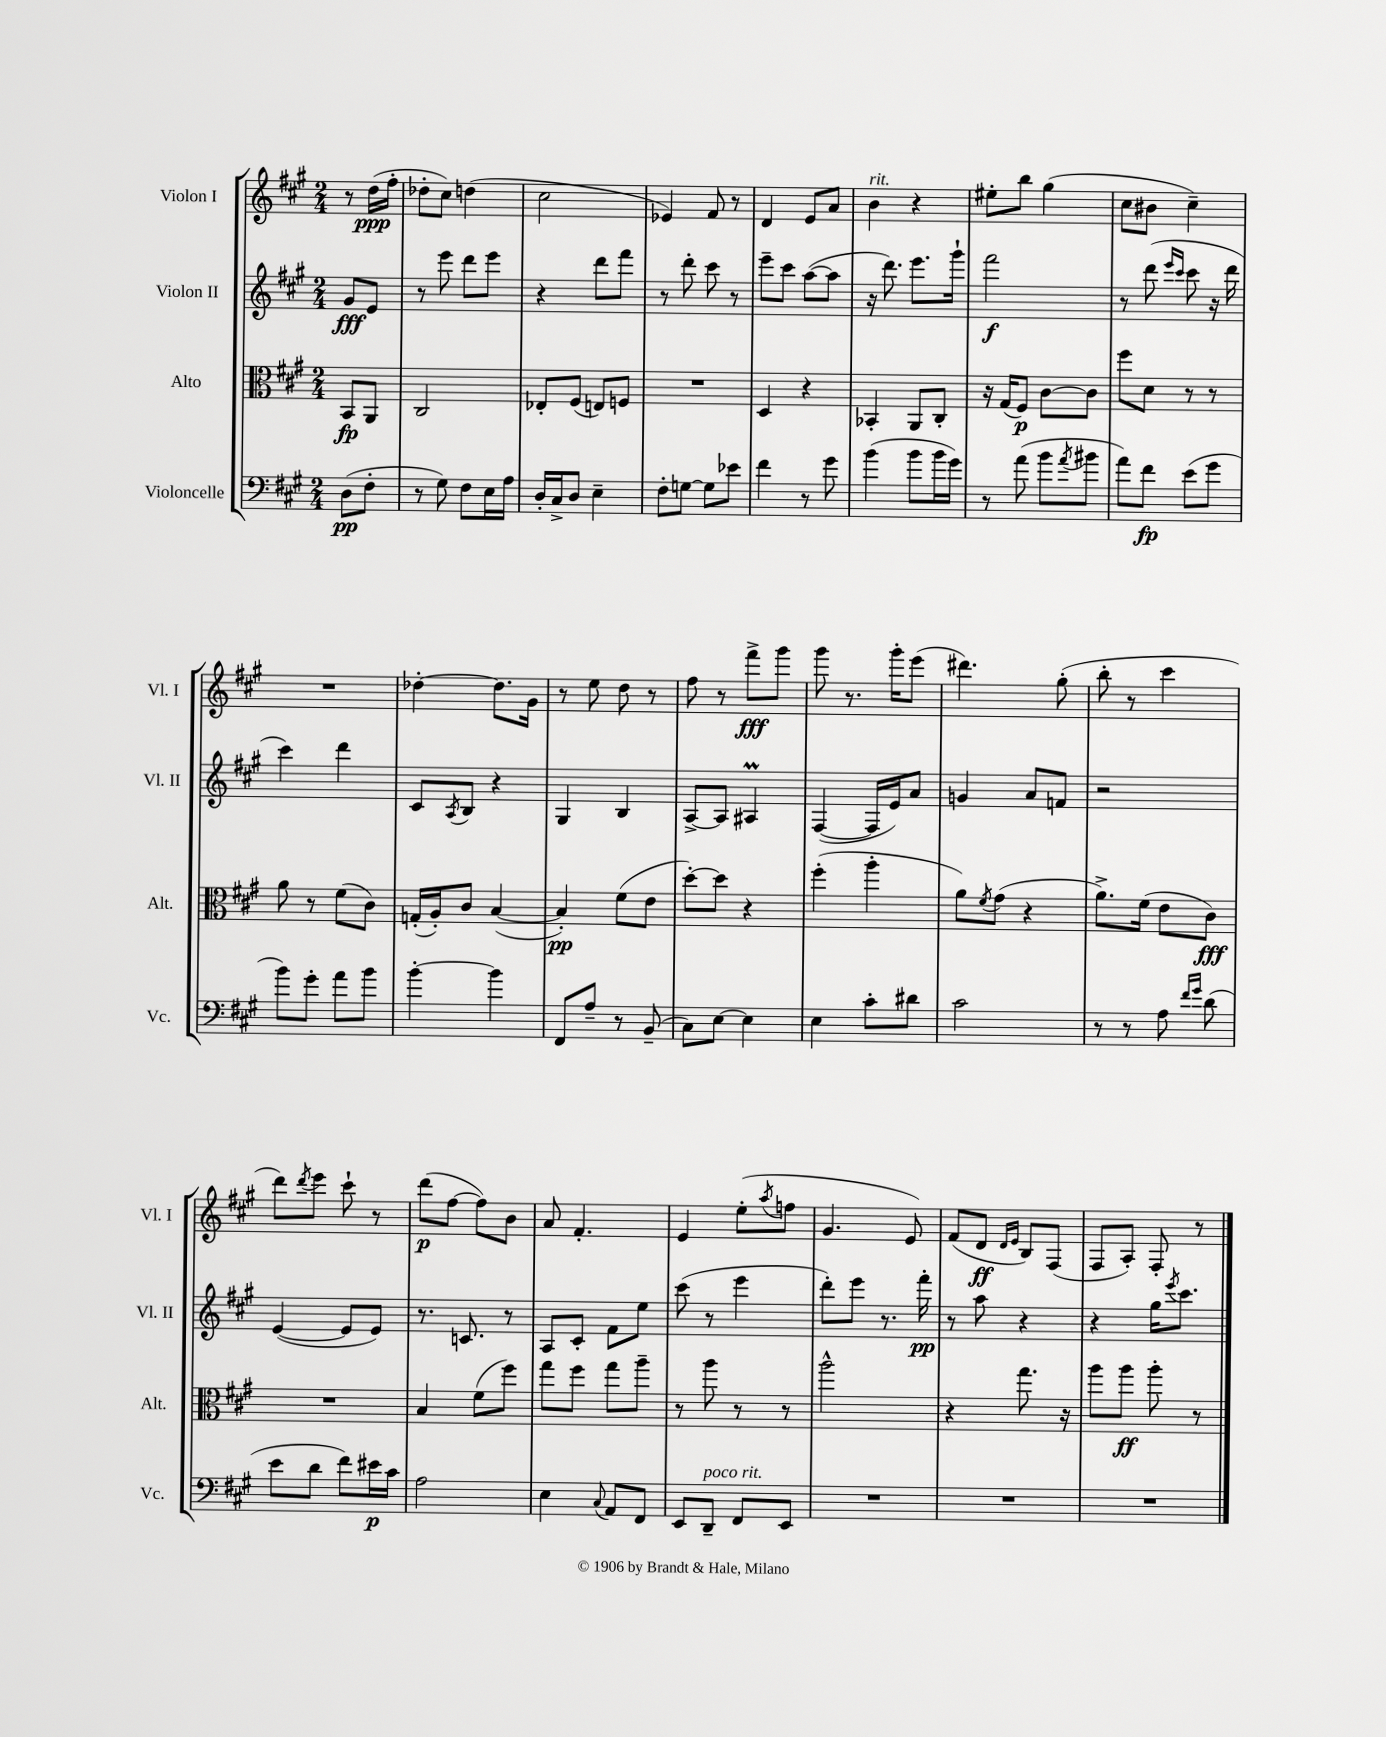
<<
\new StaffGroup <<
\new Staff = "s0" \with { instrumentName = "Violon I" shortInstrumentName = "Vl. I" } {
    \clef treble \key a \major \numericTimeSignature \time 2/4 \partial 4
    r8 d''16\ppp( fis''16-. |
    des''8-. cis''8) d''4( |
    cis''2 |
    ees'4) fis'8 r8 |
    d'4 e'8 a'8 |
    b'4^\markup { \italic "rit." } r4 |
    eis''8-. b''8 gis''4( |
    cis''8 bis'8 cis''4--) |
    R2 |
    des''4~-. des''8. gis'16 |
    r8 e''8 d''8 r8 |
    fis''8 r8 fis'''8->\fff gis'''8 |
    gis'''8 r8. gis'''16-. e'''8( |
    dis'''4.) gis''8-.( |
    b''8-. r8 cis'''4 |
    d'''8) \acciaccatura { d'''8 } e'''8 cis'''8-! r8 |
    d'''8\p( fis''8~ fis''8) b'8 |
    a'8 fis'4.-. |
    e'4 e''8-.( \acciaccatura { a''8 } f''8 |
    gis'4. e'8) |
    fis'8( d'8\ff \grace { d'16 e'16 } b8) fis8( |
    fis8 a8-.) fis8-. r8 \bar "|." |
}
\new Staff = "s1" \with { instrumentName = "Violon II" shortInstrumentName = "Vl. II" } {
    \clef treble \key a \major \numericTimeSignature \time 2/4 \partial 4
    gis'8\fff e'8 |
    r8 e'''8 d'''8 e'''8 |
    r4 d'''8 fis'''8 |
    r8 d'''8-. cis'''8 r8 |
    e'''8-- cis'''8 a''8~( a''8 |
    r16 d'''8.) e'''8. gis'''16-! |
    fis'''2\f |
    r8 d'''8( \grace { e'''16 cis'''16 } cis'''8 r16 d'''16 |
    cis'''4) d'''4 |
    cis'8 \acciaccatura { a8 } b8 r4 |
    gis4 b4 |
    a8~-> a8 ais4\prall |
    fis4~( fis16 e'16) a'8 |
    g'4 a'8 f'8 |
    r2 |
    e'4~( e'8 e'8) |
    r8. c'8. r8 |
    a8 cis'8-. fis'8 e''8 |
    cis'''8( r8 e'''4 |
    d'''8-.) e'''8 r8. fis'''16-.\pp |
    r8 a''8 r4 |
    r4 gis''16 \acciaccatura { e'''8 } cis'''8. \bar "|." |
}
\new Staff = "s2" \with { instrumentName = "Alto" shortInstrumentName = "Alt." } {
    \clef alto \key a \major \numericTimeSignature \time 2/4 \partial 4
    b,8\fp a,8 |
    cis2 |
    ees8-. fis8( e8) f8 |
    R2 |
    d4 r4 |
    bes,4-. a,8 cis8-. |
    r16 gis16( fis8\p) cis'8~ cis'8 |
    fis''8 d'8 r8 r8 |
    a'8 r8 fis'8( cis'8) |
    g16-.( a16-.) cis'8 b4~( |
    b4-.\pp) fis'8( e'8 |
    d''8~-.) d''8 r4 |
    fis''4-.( a''4-. |
    a'8) \acciaccatura { fis'8 } gis'8( r4 |
    a'8.->) fis'16( e'8 cis'8\fff) |
    R2 |
    b4 fis'8( fis''8) |
    gis''8 fis''8 gis''8 a''8-- |
    r8 a''8 r8 r8 |
    a''2-^ |
    r4 gis''8. r16 |
    a''8 a''8\ff a''8-. r8 \bar "|." |
}
\new Staff = "s3" \with { instrumentName = "Violoncelle" shortInstrumentName = "Vc." } {
    \clef bass \key a \major \numericTimeSignature \time 2/4 \partial 4
    d8\pp( fis8-. |
    r8 gis8) fis8 e16 a16 |
    d16-. cis16-> d8 e4-- |
    fis8-. g8~ g8 ees'8 |
    fis'4 r8 gis'8 |
    b'4( b'8 b'16 gis'16) |
    r8 a'8( b'8 \acciaccatura { a'8 } bis'8 |
    a'8) fis'8\fp e'8( gis'8 |
    b'8) gis'8-. a'8 b'8 |
    b'4~-. b'4 |
    fis,8 a8-- r8 b,8--( |
    cis8) e8~ e4 |
    e4 cis'8-. dis'8 |
    cis'2 |
    r8 r8 a8 \grace { fis'16 gis'16 } d'8( |
    e'8 d'8 fis'8) eis'16\p cis'16 |
    a2 |
    e4 \appoggiatura { cis8 } a,8 fis,8 |
    e,8 d,8--^\markup { \italic "poco rit." } fis,8 e,8 |
    R2 |
    R2 |
    R2 \bar "|." |
}
>>
>>
\layout { \context { \Score \remove "Bar_number_engraver" } }
